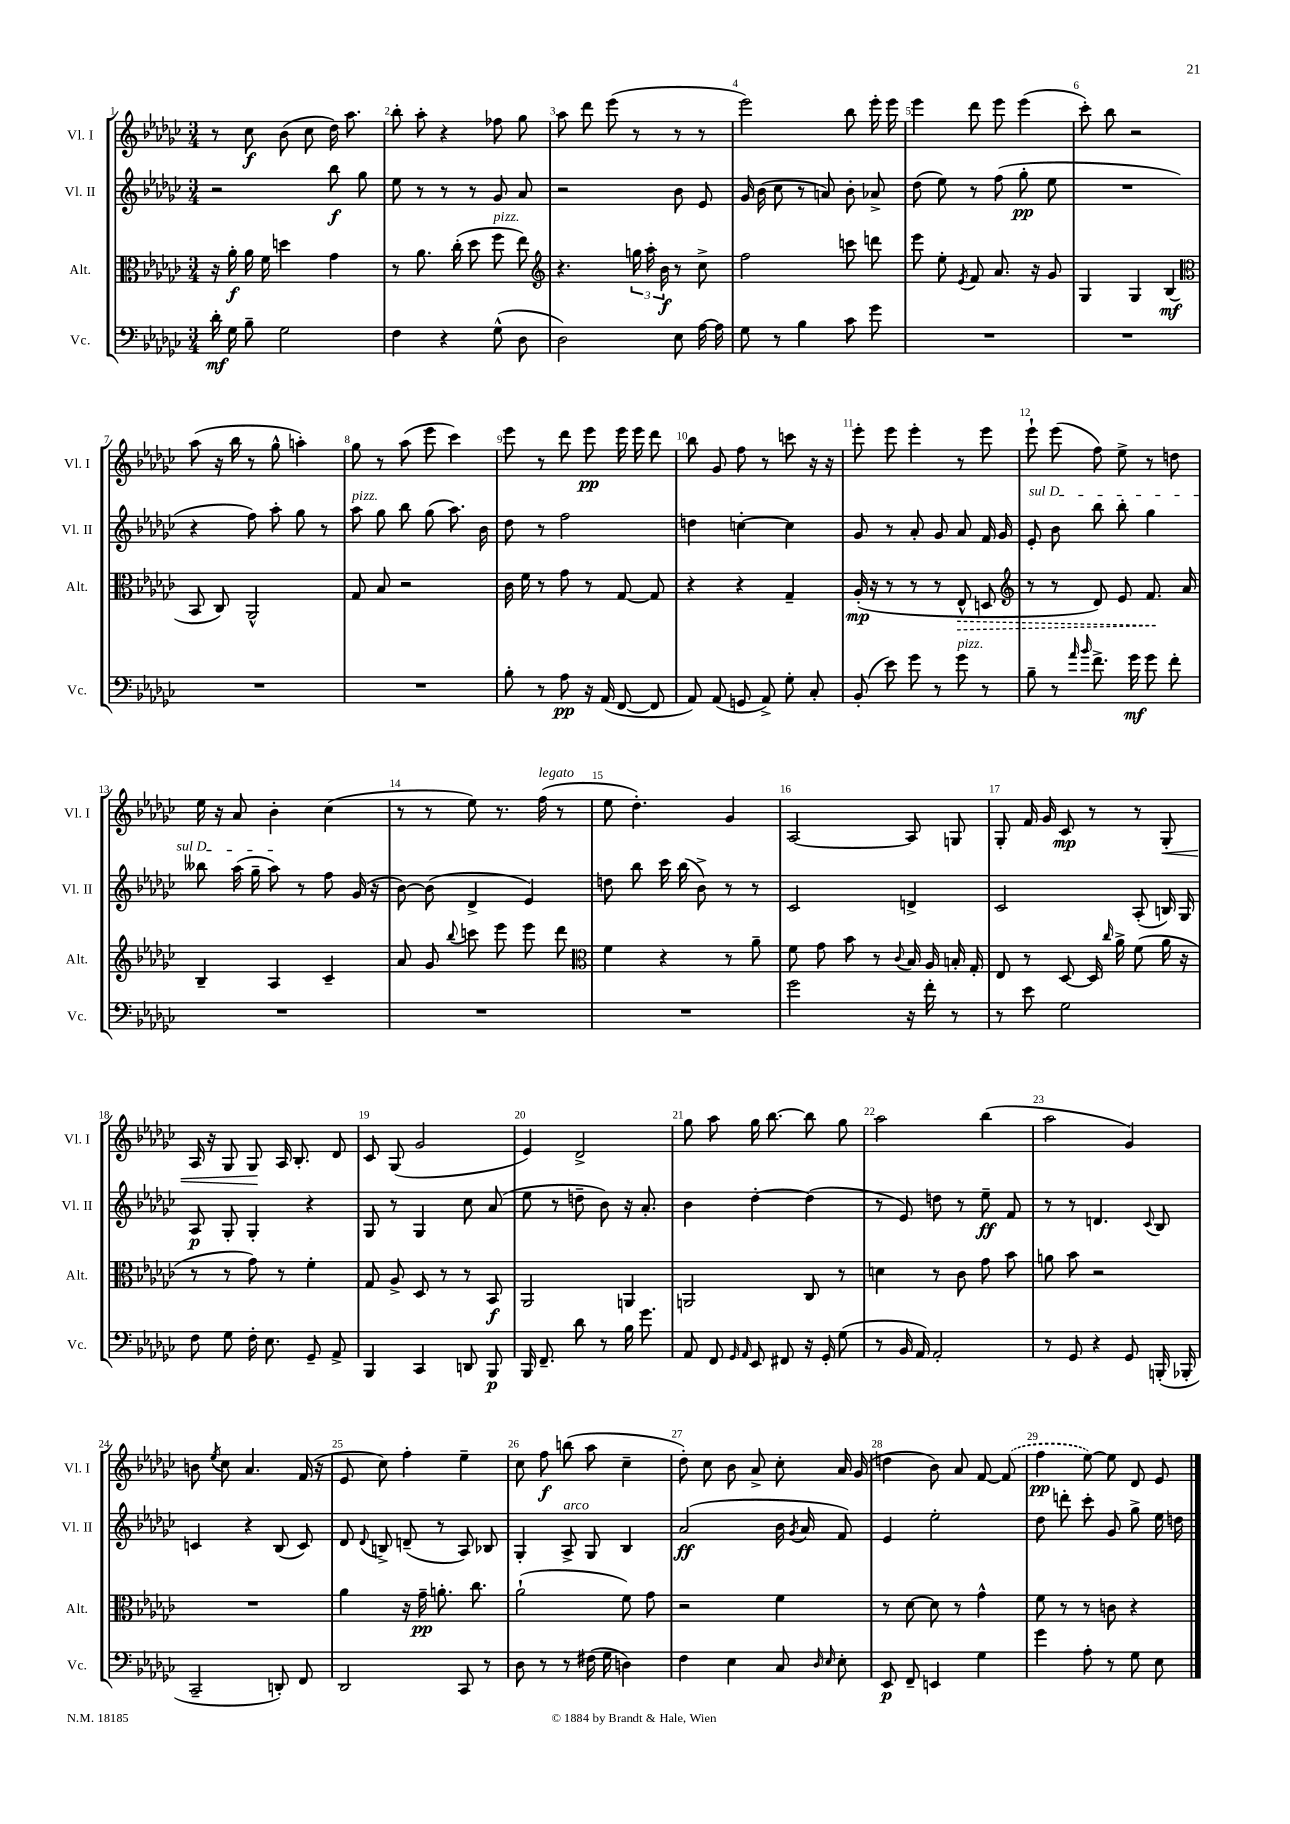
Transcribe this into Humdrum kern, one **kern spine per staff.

**kern	**dynam	**kern	**dynam	**kern	**dynam	**kern	**dynam
*part4	*part4	*part3	*part3	*part2	*part2	*part1	*part1
*staff4	*staff4	*staff3	*staff3	*staff2	*staff2	*staff1	*staff1
*I"Vc.	*	*I"Alt.	*	*I"Vl. II	*	*I"Vl. I	*
*I'Vc.	*	*I'Alt.	*	*I'Vl. II	*	*I'Vl. I	*
*clefF4	*	*clefC3	*	*clefG2	*	*clefG2	*
*k[b-e-a-d-g-c-]	*	*k[b-e-a-d-g-c-]	*	*k[b-e-a-d-g-c-]	*	*k[b-e-a-d-g-c-]	*
*M3/4	*	*M3/4	*	*M3/4	*	*M3/4	*
=1	=1	=1	=1	=1	=1	=1	=1
16d-'\	mf	16r	.	2r	.	8r	.
16G-\	.	16a-'\	f	.	.	.	.
8B-~\	.	16a-\	.	.	.	8cc-\	f
.	.	16f\	.	.	.	.	.
2G-\	.	4ddn\	.	.	.	(8b-\	.
.	.	.	.	.	.	8cc-\	.
.	.	4g-\	.	8bb-\	f	16dd-\)	.
.	.	.	.	.	.	8.aa-\	.
.	.	.	.	8gg-\	.	.	.
=2	=2	=2	=2	=2	=2	=2	=2
4F\	.	8r	.	8ee-\	.	8bb-'\	.
.	.	8.a-\	.	8r	.	8aa-'\	.
4r	.	.	.	8r	.	4r	.
.	.	(16cc-'\	.	.	.	.	.
.	.	8dd-\	.	8r	.	.	.
!	!	!LO:TX:a:i:t=pizz.	!	!	!	!	!
(8G-^^\	.	8ff\	.	8g-/	.	8ff-X\	.
8D-\	.	8ee-\)	.	8a-/	.	8gg-\	.
=3	=3	=3	=3	=3	=3	=3	=3
*	*	*clefG2	*	*	*	*	*
2D-\)	.	4.r	.	2r	.	8aa-\	.
.	.	.	.	.	.	8ddd-\	.
.	.	.	.	.	.	(8eee-\	.
.	.	24ggn\	.	.	.	8r	.
.	.	24aa-'\	.	.	.	.	.
.	.	24b-\	f	.	.	.	.
8E-\	.	8r	.	8b-\	.	8r	.
[16A-\	.	8cc-^\	.	8e-/	.	8r	.
16A-\]	.	.	.	.	.	.	.
=4	=4	=4	=4	=4	=4	=4	=4
8G-\	.	2ff\	.	16g-/	.	2eee-\)	.
.	.	.	.	(16b-\	.	.	.
8r	.	.	.	8cc-\	.	.	.
4B-\	.	.	.	8r	.	.	.
.	.	.	.	8an/)	.	.	.
8c-\	.	8cccn\	.	8b-'\	.	8bb-\	.
8g-\	.	8dddn\	.	8a-X^/	.	16eee-'\	.
.	.	.	.	.	.	16eee-\	.
=5	=5	=5	=5	=5	=5	=5	=5
2.r	.	8eee-\	.	(8dd-\	.	4eee-\	.
.	.	8ee-'\	.	8ee-\)	.	.	.
.	.	8qe-/	.	.	.	.	.
.	.	8f/	.	8r	.	8ddd-\	.
.	.	8.a-/	.	(8ff\	.	8eee-\	.
.	.	.	.	8gg-'\	pp	(4eee-\	.
.	.	16r	.	.	.	.	.
.	.	8g-/	.	8ee-\	.	.	.
=6	=6	=6	=6	=6	=6	=6	=6
2.r	.	4G-/	.	2.r	.	8ccc-'\)	.
.	.	.	.	.	.	8bb-\	.
.	.	4G-/	.	.	.	2r	.
.	.	(4B-/	mf	.	.	.	.
!!LO:LB:g=z
=7	=7	=7	=7	=7	=7	=7	=7
*	*	*clefC3	*	*	*	*	*
2.r	.	8BB-/	.	4r	.	(8aa-\	.
.	.	8C-/)	.	.	.	16r	.
.	.	.	.	.	.	16bb-\	.
.	.	2AA-^^/	.	8ff\)	.	8r	.
.	.	.	.	8aa-'\	.	8gg-^^\	.
.	.	.	.	8gg-\	.	4aan'\)	.
.	.	.	.	8r	.	.	.
=8	=8	=8	=8	=8	=8	=8	=8
!	!	!	!	!LO:TX:a:i:t=pizz.	!	!	!
2.r	.	8G-/	.	8aa-\	.	8gg-\	.
.	.	8B-/	.	8gg-\	.	8r	.
.	.	2r	.	8bb-\	.	(8aa-\	.
.	.	.	.	(8gg-\	.	8eee-\	.
.	.	.	.	8.aa-\)	.	4ccc-\)	.
.	.	.	.	16b-\	.	.	.
=9	=9	=9	=9	=9	=9	=9	=9
8B-'\	.	16c-\	.	8dd-\	.	8eee-\	.
.	.	16f\	.	.	.	.	.
8r	.	8r	.	8r	.	8r	.
8A-\	pp	8g-\	.	2ff\	.	8ddd-\	.
16r	.	8r	.	.	.	8eee-\	pp
(16AA-/	.	.	.	.	.	.	.
[8FF/	.	[8G-/	.	.	.	16eee-\	.
.	.	.	.	.	.	16eee-\	.
8FF/]	.	8G-/]	.	.	.	8ddd-\	.
=10	=10	=10	=10	=10	=10	=10	=10
8AA-/)	.	4r	.	4ddn\	.	8bb-\	.
(8AA-/	.	.	.	.	.	8g-/	.
8GGn/	.	4r	.	[4ccn'\	.	8ff\	.
8AA-^/)	.	.	.	.	.	8r	.
8G-'\	.	4G-~/	.	4cc\]	.	8cccn\	.
8C-'/	.	.	.	.	.	16r	.
.	.	.	.	.	.	16r	.
=11	=11	=11	=11	=11	=11	=11	=11
(8BB-'/	.	(16A-'/	mp	8g-/	.	8eee-'\	.
.	.	16r	.	.	.	.	.
8e-\)	.	8r	.	8r	.	8eee-\	.
8g-\	.	8r	.	8a-'/	.	4eee-'\	.
8r	.	8r	.	8g-/	.	.	.
!LO:TX:a:i:t=pizz.	!	!	!	!	!	!	!
!	!	!	!LO:HP:b	!	!	!	!
8g-\	.	8E-^^/	>	8a-/	.	8r	.
8r	.	8Dn/	.	16f/	.	8eee-\	.
.	.	.	.	16g-/	.	.	.
=12	=12	=12	=12	=12	=12	=12	=12
*	*	*clefG2	*	*	*	*	*
!	!	!	!	!LO:TX:a:i:t=sul D	!	!	!
8B-~\	.	8r	.	8e-'/	.	8eee-`\	.
8r	.	8r	.	8b-\	.	(8eee-\	.
16qqa-/	.	.	.	.	.	.	.
16qqb-/	.	.	.	.	.	.	.
8.f^\	.	8d-/)	.	8bb-\	.	8ff\)	.
.	.	8e-/	.	8bb-'\	.	8ee-^\	.
16g-\	mf	.	.	.	.	.	.
8g-\	.	8.f/	.	4gg-\	.	8r	.
8f'\	.	.	.	.	.	8ddn\	.
.	.	16a-/	]	.	.	.	.
!!LO:LB:g=z
=13	=13	=13	=13	=13	=13	=13	=13
2.r	.	4B-~/	.	8bb--X\	.	16ee-\	.
.	.	.	.	.	.	16r	.
.	.	.	.	(16aa-\	.	8a-/	.
.	.	.	.	16gg-~\	.	.	.
.	.	4A-/	.	8aa-\)	.	4b-'\	.
.	.	.	.	8r	.	.	.
.	.	4c-~/	.	8ff\	.	(4cc-\	.
.	.	.	.	(16g-/	.	.	.
.	.	.	.	16r	.	.	.
=14	=14	=14	=14	=14	=14	=14	=14
2.r	.	8a-/	.	[8b-\)	.	8r	.
.	.	8g-/	.	(8b-\]	.	8r	.
.	.	8qqbb-/	.	.	.	.	.
.	.	8cccn\	.	4d-^/	.	8ee-\)	.
.	.	8eee-\	.	.	.	8.r	.
.	.	8eee-\	.	4e-/)	.	.	.
!	!	!	!	!	!	!LO:TX:a:i:t=legato	!
.	.	.	.	.	.	(16ff\	.
.	.	8ddd-\	.	.	.	8r	.
=15	=15	=15	=15	=15	=15	=15	=15
*	*	*clefC3	*	*	*	*	*
2.r	.	4f\	.	8ddn\	.	8ee-\	.
.	.	.	.	8bb-\	.	4.dd-'\)	.
.	.	4r	.	16ccc-\	.	.	.
.	.	.	.	(16bb-\	.	.	.
.	.	.	.	8b-^\)	.	.	.
.	.	8r	.	8r	.	4g-/	.
.	.	8a-~\	.	8r	.	.	.
=16	=16	=16	=16	=16	=16	=16	=16
2g-\	.	8f\	.	2c-/	.	[2A-/	.
.	.	8g-\	.	.	.	.	.
.	.	8b-\	.	.	.	.	.
.	.	8r	.	.	.	.	.
.	.	8qqc-/	.	.	.	.	.
16r	.	16B-/	.	4dn^/	.	8A-/]	.
16f'\	.	16A-/	.	.	.	.	.
8r	.	16Bn'/	.	.	.	8Gn/	.
.	.	16G-'/	.	.	.	.	.
=17	=17	=17	=17	=17	=17	=17	=17
8r	.	8E-/	.	2c-/	.	8G-'/	.
8e-\	.	8r	.	.	.	16f/	.
.	.	.	.	.	.	16g-/	.
2G-\	.	[8D-/	.	.	.	8c-/	mp
.	.	16D-/]	.	.	.	8r	.
.	.	16qqcc-/	.	.	.	.	.
.	.	16a-^\	.	.	.	.	.
.	.	(8f\	.	(8A-'/	.	8r	.
!	!	!	!	!	!	!	!LO:HP:b
.	.	16a-\	.	16Bn/)	.	8G-'/	<
.	.	16r	.	16G-/	.	.	.
!!LO:LB:g=z
=18	=18	=18	=18	=18	=18	=18	=18
8F\	.	8r	.	8A-/	p	16A-/	.
.	.	.	.	.	.	16r	.
8G-\	.	8r	.	8G-'/	.	8G-/	.
16F'\	.	8g-\)	.	4G-'/	.	8G-/	.
8.E-\	.	.	.	.	.	.	.
.	.	8r	.	.	.	16A-/	[
.	.	.	.	.	.	8.B-'/	.
8GG-~/	.	4f'\	.	4r	.	.	.
8AA-^/	.	.	.	.	.	8d-/	.
=19	=19	=19	=19	=19	=19	=19	=19
4BBB-/	.	8G-/	.	8G-/	.	8c-/	.
.	.	8A-^/	.	8r	.	(8G-/	.
4CC-/	.	8D-/	.	4G-/	.	2g-/	.
.	.	8r	.	.	.	.	.
8DDn/	.	8r	.	8cc-\	.	.	.
8BBB-/	p	8BB-/	f	(8a-/	.	.	.
=20	=20	=20	=20	=20	=20	=20	=20
16BBB-/	.	2AA-/	.	8ee-\	.	4e-/)	.
8.FF~/	.	.	.	.	.	.	.
.	.	.	.	8r	.	.	.
8d-\	.	.	.	8ddn~\	.	2d-^/	.
8r	.	.	.	8b-\)	.	.	.
16B-\	.	4AAn/	.	16r	.	.	.
8.g-\	.	.	.	8.a-'/	.	.	.
=21	=21	=21	=21	=21	=21	=21	=21
8AA-/	.	2AAn/	.	4b-\	.	8gg-\	.
8FF/	.	.	.	.	.	8aa-\	.
16qqGG-/	.	.	.	.	.	.	.
16qqAA-/	.	.	.	.	.	.	.
8EE-/	.	.	.	[4dd-'\	.	16gg-\	.
.	.	.	.	.	.	[8.bb-\	.
8FF#X/	.	.	.	.	.	.	.
16r	.	8C-/	.	(4dd-\]	.	8bb-\]	.
16GG-'/	.	.	.	.	.	.	.
(8G-\	.	8r	.	.	.	8gg-\	.
=22	=22	=22	=22	=22	=22	=22	=22
8r	.	4dn\	.	8r	.	2aa-\	.
16BB-/	.	.	.	8e-/)	.	.	.
16AA-/)	.	.	.	.	.	.	.
2AA-'/	.	8r	.	8ddn\	.	.	.
.	.	8c-\	.	8r	.	.	.
.	.	8g-\	.	8ee-~\	ff	(4bb-\	.
.	.	8b-\	.	8f/	.	.	.
=23	=23	=23	=23	=23	=23	=23	=23
8r	.	8an\	.	8r	.	2aa-\	.
8GG-/	.	8b-\	.	8r	.	.	.
4r	.	2r	.	4.dn/	.	.	.
8GG-/	.	.	.	.	.	4g-/)	.
.	.	.	.	8qqc-/	.	.	.
(16BBBn'/	.	.	.	8B-/	.	.	.
16BBB-X'/	.	.	.	.	.	.	.
!!LO:LB:g=z
=24	=24	=24	=24	=24	=24	=24	=24
2CC-~/	.	2.r	.	4cn/	.	8bn\	.
.	.	.	.	.	.	8qee-/	.
.	.	.	.	.	.	8cc-\	.
.	.	.	.	4r	.	4.a-/	.
8DDn'/)	.	.	.	(8B-/	.	.	.
8FF/	.	.	.	8c/)	.	(16f/	.
.	.	.	.	.	.	16r	.
=25	=25	=25	=25	=25	=25	=25	=25
2DD-/	.	4a-\	.	8d-/	.	8e-/	.
.	.	.	.	8qqd-/	.	.	.
.	.	.	.	8Bn^/	.	8cc-\)	.
.	.	16r	.	(8dn~/	.	4ff'\	.
.	.	16g-~\	pp	.	.	.	.
.	.	8.an'\	.	8r	.	.	.
8CC-/	.	.	.	8A-/)	.	4ee-~\	.
.	.	8.cc-\	.	.	.	.	.
8r	.	.	.	8B-X/	.	.	.
=26	=26	=26	=26	=26	=26	=26	=26
8D-\	.	(2a-`\	.	4G-'/	.	8cc-\	.
8r	.	.	.	.	.	8ff\	f
!	!	!	!	!LO:TX:a:i:t=arco	!	!	!
8r	.	.	.	8A-^/	.	(8bbn\	.
(16F#X\	.	.	.	8G-/	.	8aa-\	.
16G-\	.	.	.	.	.	.	.
4Dn\)	.	8f\)	.	4B-/	.	4cc-~\	.
.	.	8g-\	.	.	.	.	.
=27	=27	=27	=27	=27	=27	=27	=27
4F\	.	2r	.	(2a-/	ff	8dd-'\)	.
.	.	.	.	.	.	8cc-\	.
4E-\	.	.	.	.	.	8b-\	.
.	.	.	.	.	.	8a-^/	.
8C-/	.	4f\	.	16b-\	.	8cc-'\	.
.	.	.	.	8qg-/	.	.	.
.	.	.	.	16a-/	.	.	.
16qqD-/	.	.	.	.	.	.	.
16qqE-/	.	.	.	.	.	.	.
8E-'\	.	.	.	8f/)	.	16a-/	.
.	.	.	.	.	.	(16g-/	.
=28	=28	=28	=28	=28	=28	=28	=28
8EE-/	p	8r	.	4e-/	.	4ddn\	.
8FF~/	.	[8d-\	.	.	.	.	.
4EEn/	.	8d-\]	.	2ee-'\	.	8b-\)	.
.	.	8r	.	.	.	8a-/	.
4G-\	.	4g-^^\	.	.	.	[8f/	.
.	.	.	.	.	.	(8f/]	.
=29	=29	=29	=29	=29	=29	=29	=29
4g-\	.	8f\	.	8dd-\	.	4ff\	pp
.	.	8r	.	8dddn'\	.	.	.
8A-'\	.	8r	.	8ccc-'\	.	[8ee-\)	.
8r	.	8cn\	.	8g-/	.	8ee-\]	.
8G-\	.	4r	.	8gg-^\	.	8d-/	.
8E-\	.	.	.	16ee-\	.	8e-/	.
.	.	.	.	16ddn\	.	.	.
==	==	==	==	==	==	==	==
*-	*-	*-	*-	*-	*-	*-	*-
